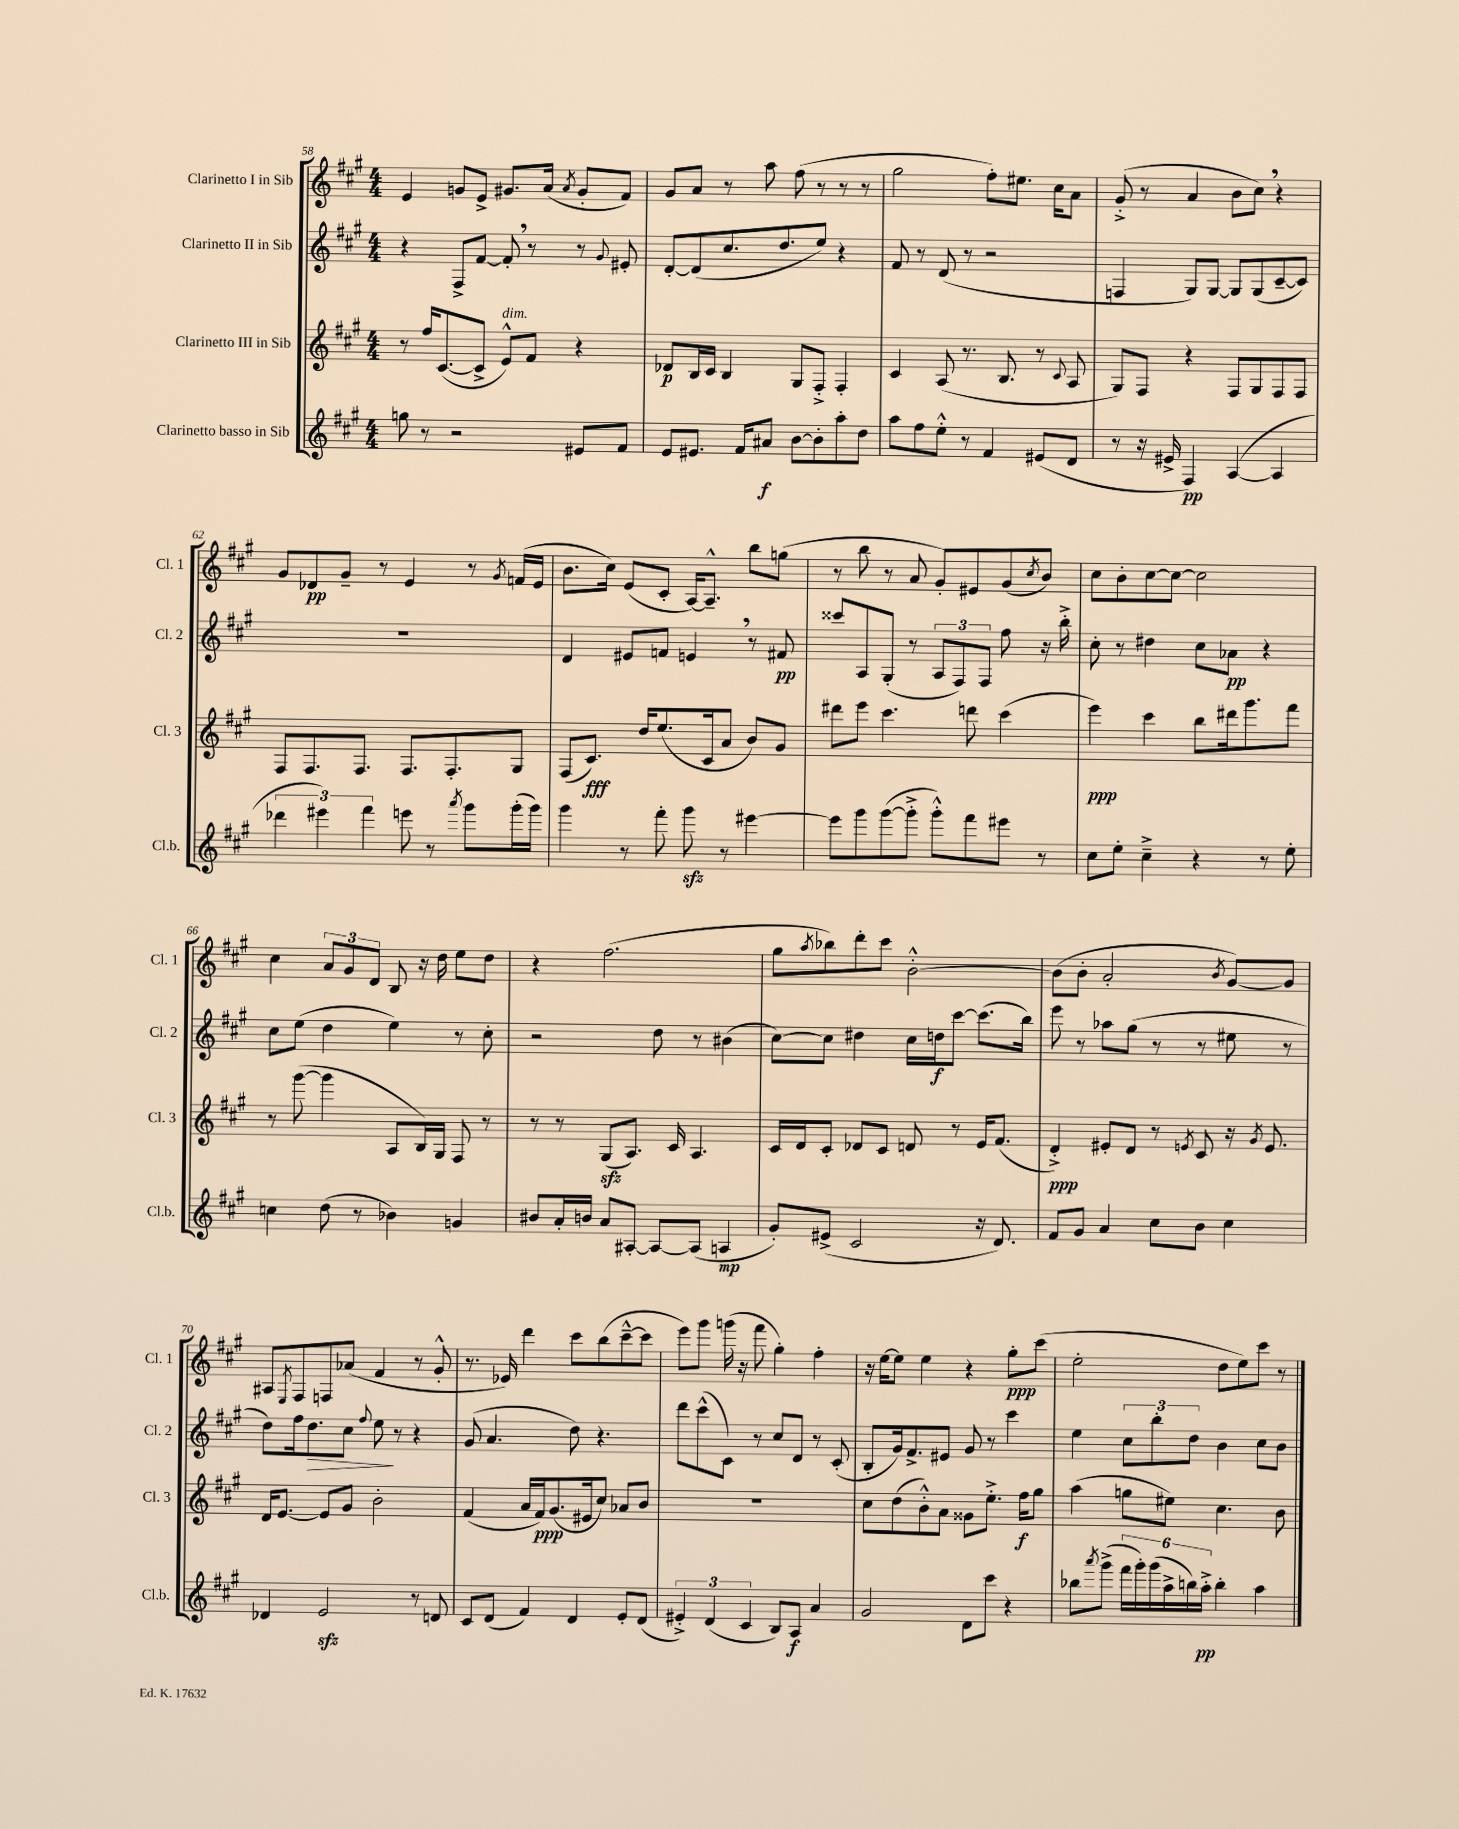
<<
\new StaffGroup <<
\new Staff = "s0" \with { instrumentName = "Clarinetto I in Sib" shortInstrumentName = "Cl. 1" } {
    \clef treble \key a \major \numericTimeSignature \time 4/4
    e'4 g'8 e'8-> gis'8. a'16( \acciaccatura { a'8 } gis'8-. fis'8) |
    gis'8 a'8 r8 a''8 fis''8( r8 r8 r8 |
    gis''2 fis''8-.) eis''8. cis''16 a'8 |
    gis'8-.->( r8 a'4 b'8 cis''8) \breathe r4 |
    gis'8 des'8\pp gis'8-- r8 e'4 r8 \acciaccatura { gis'8 } f'16( e'16 |
    b'8. cis''16) e'8( cis'8-. a16~) a8.---^ b''8 g''8( |
    r8 b''8 r8 a'8 gis'8-.) eis'8 gis'8( \acciaccatura { cis''8 } b'8) |
    cis''8 b'8-. cis''8~ cis''8~ cis''2 |
    cis''4 \tuplet 3/2 { a'8 gis'8 d'8 } b8 r16 d''16 e''8 d''8 |
    r4 fis''2.( |
    gis''8 \acciaccatura { a''8 } bes''8) d'''8-. cis'''8 b'2~-.-^ |
    b'8( b'8-. a'2-. \acciaccatura { b'8 } gis'8~) gis'8 |
    ais8 \acciaccatura { e8 } fis8 f8 aes'8( fis'4 r8 gis'8-.-^ |
    r8. ees'16) d'''4 cis'''8 b''8( cis'''8~---^ cis'''8 |
    e'''8) gis'''8 g'''16( r16 fis'''8 gis''4-.) fis''4-. |
    r16 e''16~ e''8 e''4 r4 gis''8-.\ppp cis'''8( |
    e''2-. d''8 e''8) cis'''8 r8 \bar "|." |
}
\new Staff = "s1" \with { instrumentName = "Clarinetto II in Sib" shortInstrumentName = "Cl. 2" } {
    \clef treble \key a \major \numericTimeSignature \time 4/4
    r4 fis8-> fis'8~ fis'8-. \breathe r8 r8 \appoggiatura { gis'8 } eis'8-. |
    d'8~-. d'8( cis''8. d''8. e''8) r4 |
    fis'8 r8 d'8( r8 r2 |
    f4 gis8) gis8~ gis8 gis8( cis'8~-- cis'8) |
    R1 |
    d'4 eis'8 f'8 e'4 \breathe r8 fis'8\pp |
    cisis'''8 a8 gis8-.( r8 \tuplet 3/2 { a8 fis8) fis8 } fis''8 r16 b''16-.-> |
    cis''8-. r8 dis''4 cis''8 aes'8\pp r4 |
    cis''8 e''8( d''4 e''4) r8 cis''8-. |
    r2 d''8 r8 bis'4( |
    cis''8~) cis''8 dis''4 cis''16 d''16\f cis'''8~ cis'''8.( b''16) |
    e'''8 r8 aes''8 gis''8( r8 r8 eis''8 r8 |
    d''8) fis''16 d''8.\> cis''8 \appoggiatura { fis''8 } e''8\! r8 r4 |
    gis'8( a'4. d''8) r4. |
    d'''8 cis'''8-^( cis'8) r8 cis''8 d'8 r8 cis'8-.( |
    b8-. gis'16) fis'8.-> eis'8 gis'8 r8 cis'''4 |
    e''4 \tuplet 3/2 { cis''8 b''8-. d''8 } b'4 cis''8 b'8 \bar "|." |
}
\new Staff = "s2" \with { instrumentName = "Clarinetto III in Sib" shortInstrumentName = "Cl. 3" } {
    \clef treble \key a \major \numericTimeSignature \time 4/4
    r8 fis''16 cis'8.~( cis'8-> e'8-^^\markup { \italic "dim." }) fis'8 r4 |
    des'8\p b16 cis'16 b4 gis8 fis8-.-> fis4-. |
    cis'4 a8( r8. b8. r8 \appoggiatura { cis'8 } a8 |
    gis8) fis8 r4 fis8 gis8 fis8 fis8 |
    fis8 fis8. fis8. fis8. fis8.-. gis8 |
    fis8( cis'8.\fff) d''16 e''8.( cis'16 a'8 b'8) gis'8 |
    dis'''8 e'''8 cis'''4. d'''8 cis'''4( |
    e'''4\ppp) cis'''4 b''8 dis'''16 gis'''8. fis'''8 |
    r8 gis'''8~( gis'''4 a8 b16) gis16 fis8 r8 |
    r8 r8 gis8\sfz( a8.) cis'16 a4. |
    cis'16 d'16 cis'8-. des'8 cis'8 d'8 r8 e'16 fis'8.( |
    d'4-.->\ppp) eis'8-. d'8 r8 \acciaccatura { e'8 } cis'8 r16 \acciaccatura { gis'8 } e'8. |
    d'16 e'8.~ e'8 gis'8 b'2-. |
    fis'4( a'16 fis'16\ppp) gis'8.( eis'16 cis''8) aes'8 b'8 |
    R1 |
    cis''8 d''8( b'8-.-^) a'8 gisis'8 e''8.-.-> fis''16\f gis''8 |
    a''4( g''8 eis''8) cis''4. b'8 \bar "|." |
}
\new Staff = "s3" \with { instrumentName = "Clarinetto basso in Sib" shortInstrumentName = "Cl.b." } {
    \clef treble \key a \major \numericTimeSignature \time 4/4
    g''8 r8 r2 eis'8 fis'8 |
    e'8 eis'8. fis'16 ais'8\f b'8~ b'8-. a''8-. d''8 |
    a''8 fis''8 e''8-.-^ r8 fis'4 eis'8( d'8 |
    r8 r16 eis'16-> fis4\pp) a4~( a4 |
    \tuplet 3/2 { des'''4 eis'''4) fis'''4 } e'''8 r8 \acciaccatura { a'''8 } gis'''8 gis'''16-.( gis'''16) |
    gis'''4 r8 fis'''8-. gis'''8\sfz r8 eis'''4~ |
    eis'''8 gis'''8 gis'''8~( gis'''8-.-> gis'''8-.-^) fis'''8 eis'''8 r8 |
    cis''8 e''8-. cis''4---> r4 r8 e''8-. |
    c''4 d''8( r8 bes'4) g'4 |
    bis'8 a'16-. b'16 a'8 ais8~-. ais8~ ais8( a4\mp |
    gis'8-.) eis'8->( cis'2 r16 d'8.) |
    fis'8 gis'8 a'4 cis''8 b'8 cis''4 |
    des'4 e'2\sfz r8 d'8 |
    cis'8 d'8( fis'4) d'4 e'8-. d'8( |
    \tuplet 3/2 { eis'4-.->) d'4( cis'4 } b8) a8\f a'4 |
    gis'2 d'8 cis'''8 r4 |
    bes''8 \acciaccatura { a'''8 } gis'''8->( \tuplet 6/4 { fis'''16 gis'''16-.) gis'''16( a''16-> b''16) a''16-.->\pp } b''4-. a''4 \bar "|." |
}
>>
>>
\layout { \context { \Score currentBarNumber = #58 } }
